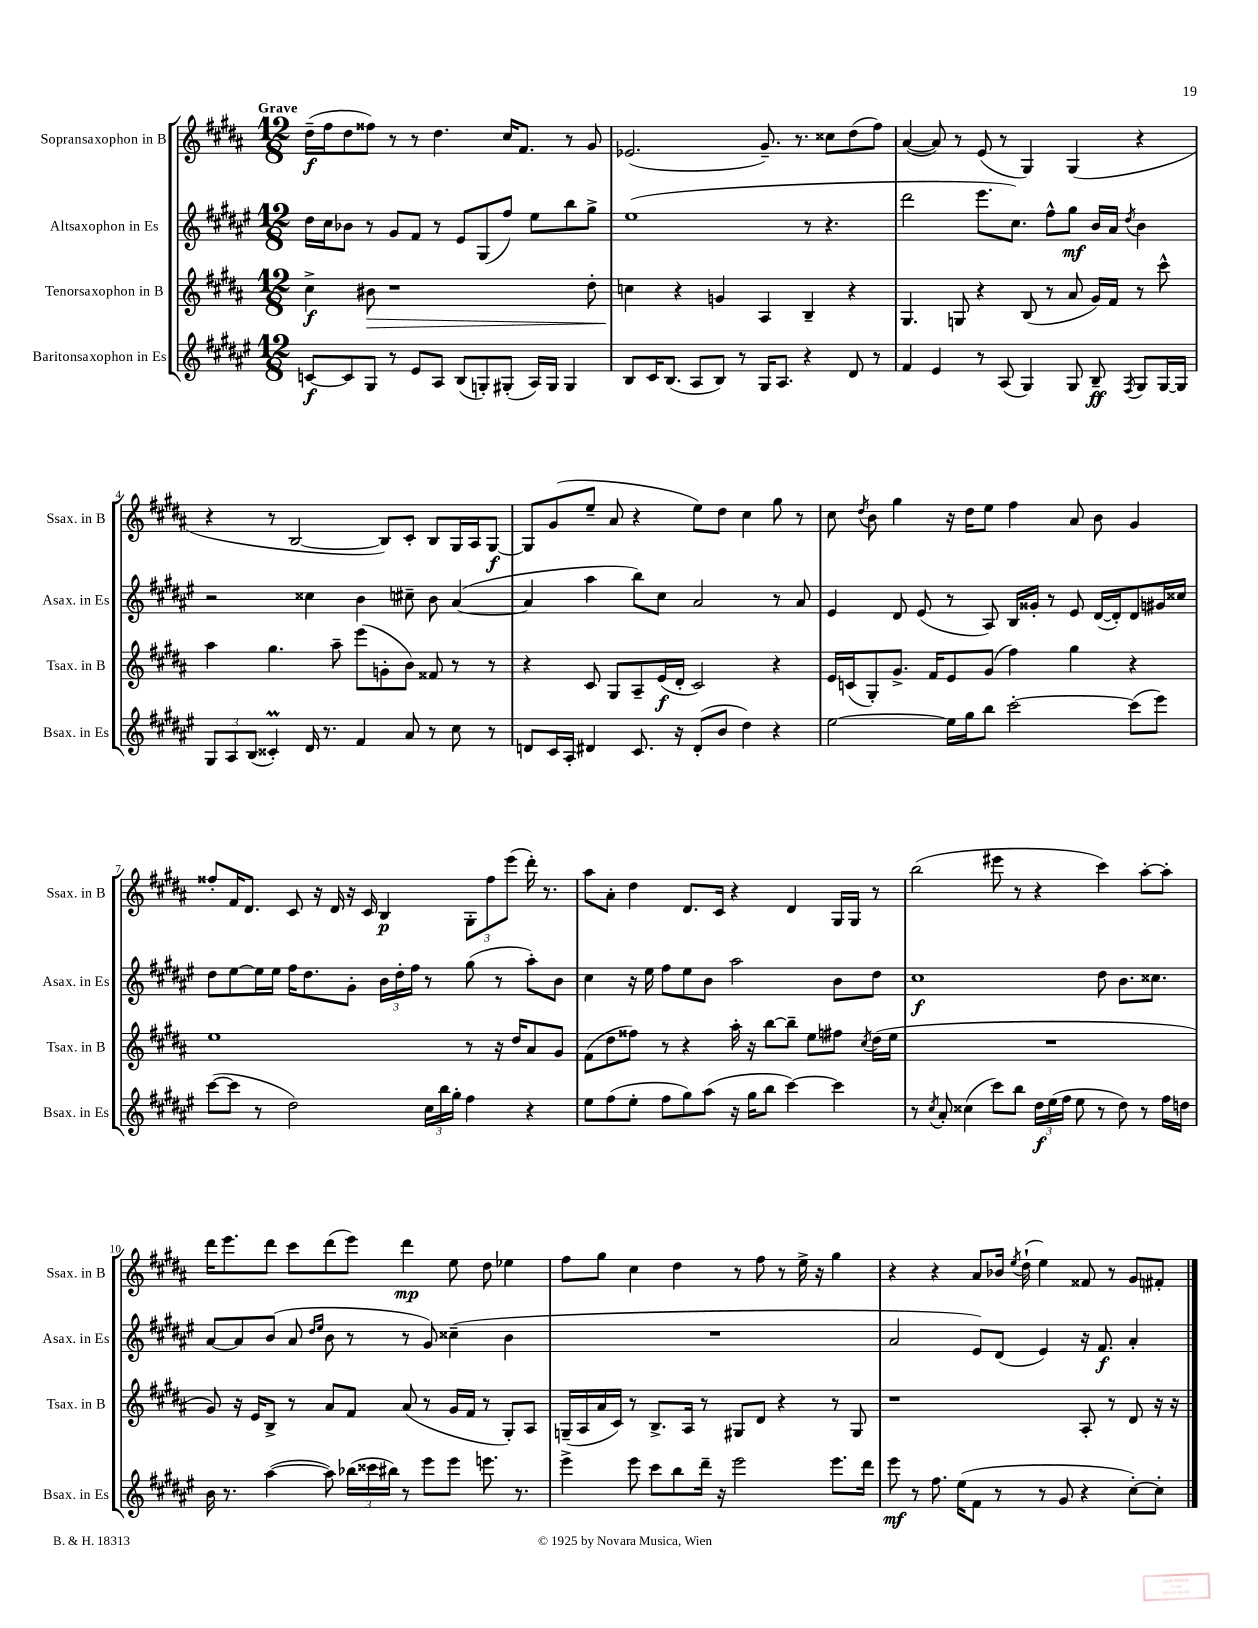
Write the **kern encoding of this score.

**kern	**kern	**kern	**kern
*staff4	*staff3	*staff2	*staff1
*clefG2	*clefG2	*clefG2	*clefG2
*k[f#c#g#d#a#e#]	*k[f#c#g#d#a#]	*k[f#c#g#d#a#e#]	*k[f#c#g#d#a#]
*M12/8	*M12/8	*M12/8	*M12/8
[8c	4cc#^	16dd#	(16dd#~
.	.	16cc#	16ff#
8c]	.	8b-	8dd#
8G#	8b#	8r	8ff##)
8r	1r	8g#	8r
8e#	.	8f#	8r
8A#	.	8r	4.dd#
(8B	.	8e#	.
8G')	.	(8G#	.
(8G#'	.	8ff#)	16cc#
.	.	.	8.f#
16A#)	.	8ee#	.
16G#	.	.	.
4G#	.	8bb	8r
.	8dd#'	8gg#^	8g#
=	=	=	=
8B	4cc	(1ee#	(2.e-
16c#	.	.	.
(8.B	.	.	.
.	4r	.	.
8A#	.	.	.
8B)	4g	.	.
8r	.	.	.
16G#	4A#	.	8.g#~)
8.A#	.	.	.
.	.	.	8.r
4r	4B~	8r	.
.	.	4.r	8cc##
8d#	4r	.	(8dd#
8r	.	.	8ff#)
=	=	=	=
4f#	4.G#	2ddd#	([4a#
4e#	.	.	8a#])
.	8G	.	8r
8r	4r	8.eee#	(8e
(8A#	.	.	8r
.	.	8.cc#)	.
4G#)	(8B	.	4G#)
.	8r	8ff#^^	.
8G#	8a#	8gg#	(4G#
8B~	16g#)	16b	.
.	16f#	16a#	.
8qF#	.	8qdd#	.
8G#	8r	4b	4r
[16G#	8ccc#^^	.	.
16G#]	.	.	.
=	=	=	=
12G#	4aa#	2r	4r
12A#	.	.	.
(12B	.	.	.
4c##')	4.gg#	.	8r
.	.	.	[2B
16d#	.	4cc##	.
8.r	.	.	.
.	8aa#~	.	.
4f#	(8eee	4b	.
.	8g'	.	8B])
8a#	8b)	8cc#~	8c#'
8r	8f##	8b	8B
8cc#	8r	([4a#	16G#
.	.	.	16A#
8r	8r	.	[8G#
=	=	=	=
8d	4r	4a#]	8G#]
16c#	.	.	(8g#
16A#'	.	.	.
4d#	8c#	4aa#	8ee~
.	8G#	.	8a#
8.c#	8A#~	8bb)	4r
.	(16e	8cc#	.
16r	16d#'	.	.
(8d#'	2c#)	2a#	8ee)
8b	.	.	8dd#
4dd#)	.	.	4cc#
4r	4r	8r	8gg#
.	.	8a#	8r
=	=	=	=
[2ee#	16e	4e#	8cc#
.	(16c	.	.
.	.	.	8qdd#
.	8G#')	.	8b
.	8.g#^	8d#	4gg#
.	.	(8e#	.
.	16f#	.	.
16ee#]	8e	8r	16r
16gg#	.	.	16dd#
8bb	(8g#	8A#)	8ee
[2ccc#'	4ff#)	16B	4ff#
.	.	16g##'	.
.	.	8r	.
.	4gg#	8e#	8a#
.	.	([16d#	8b
.	.	16d#'])	.
(8ccc#]	4r	8d#	4g#
8eee#)	.	16g#	.
.	.	16cc##	.
=	=	=	=
([8ccc#	1ee	8dd#	8ff##'
8ccc#]	.	[8ee#	16f#
.	.	.	8.d#
8r	.	16ee#]	.
.	.	16ee#	.
2dd#)	.	16ff#	8c#
.	.	8.dd#	.
.	.	.	16r
.	.	.	16d#
.	.	8g#'	16r
.	.	.	16c#
.	.	24b	4B
.	.	24dd#'	.
.	.	24ff#	.
24cc#	.	8r	.
24bb	.	.	.
24gg#'	.	.	.
4ff#	8r	(8gg#	12G#'
.	.	.	12ff##
.	16r	8r	.
.	.	.	(12eee
.	16dd#	.	.
4r	8a#	8aa#')	16ddd#')
.	.	.	8.r
.	8g#	8b	.
=	=	=	=
8ee#	(8f#	4cc#	8aa#
(8ff#	8dd#	.	8a#'
8ee#'	8ff##)	16r	4dd#
.	.	16ee#	.
8ff#	8r	8ff#	.
8gg#)	4r	8ee#	8.d#
(8aa#	.	8b	.
.	.	.	16c#
16r	16aa#'	2aa#	4r
16gg#	16r	.	.
8bb	[8bb	.	.
[4ccc#)	8bb~]	.	4d#
.	8ee	.	.
4ccc#]	8ff#	8b	16G#
.	.	.	16G#
.	8qcc#	.	.
.	(16dd#	8dd#	8r
.	16ee	.	.
=	=	=	=
8r	1.r	1cc#	(2bb
8qcc#	.	.	.
8a#'	.	.	.
(4cc##	.	.	.
8ccc#)	.	.	8eee#
8bb	.	.	8r
24dd#	.	.	4r
(24ee#	.	.	.
24ff#	.	.	.
8ee#	.	.	.
8r	.	8dd#	4ccc#)
8dd#)	.	8.b	.
8r	.	.	[8aa#'
.	.	8.cc##	.
16ff#	.	.	8aa#']
16dd	.	.	.
=	=	=	=
16b	8g#)	[8a#	16ddd#
8.r	.	.	8.eee
.	16r	8a#]	.
.	16e	.	.
([4aa#	8B^	(8b	8ddd#
.	8r	8a#	8ccc#
.	.	16qqdd#	.
.	.	16qqee#	.
8aa#])	8a#	8b	(8ddd#
(24bb-	8f#	8r	8eee)
24ccc##	.	.	.
24bb#)	.	.	.
8r	(8a#	8r	4ddd#
8eee#	8r	8g#)	.
8eee#	16g#	(4cc##~	8ee
.	16f#	.	.
8.eee	8r	.	8dd#
.	8G#')	4b	4ee-
8.r	.	.	.
.	8A#	.	.
=	=	=	=
4eee#^	(16G~	1.r	8ff#
.	16A#	.	.
.	16a#	.	8gg#
.	16c#)	.	.
8eee#	8r	.	4cc#
8ccc#	8.B^	.	.
8bb	.	.	4dd#
.	16A#	.	.
16ddd#~	8r	.	.
16r	.	.	.
2eee#	8G#	.	8r
.	8d#	.	8ff#
.	4r	.	8r
.	.	.	16ee^
.	.	.	16r
8.eee#	8r	.	4gg#
.	8G#	.	.
16ddd#	.	.	.
=	=	=	=
8eee#	1r	2a#	4r
8r	.	.	.
8.ff#	.	.	4r
(16ee#	.	.	.
8f#	.	8e#)	8a#
8r	.	(8d#	16b-
.	.	.	8qee
.	.	.	(16dd#`
8r	.	4e#)	4ee)
8g#	.	.	.
4r	8A#'	16r	8f##
.	.	8.f#	.
.	8r	.	8r
[8cc#')	8d#	4a#'	8g#
8cc#']	16r	.	8f#'
.	16r	.	.
==	==	==	==
*-	*-	*-	*-
